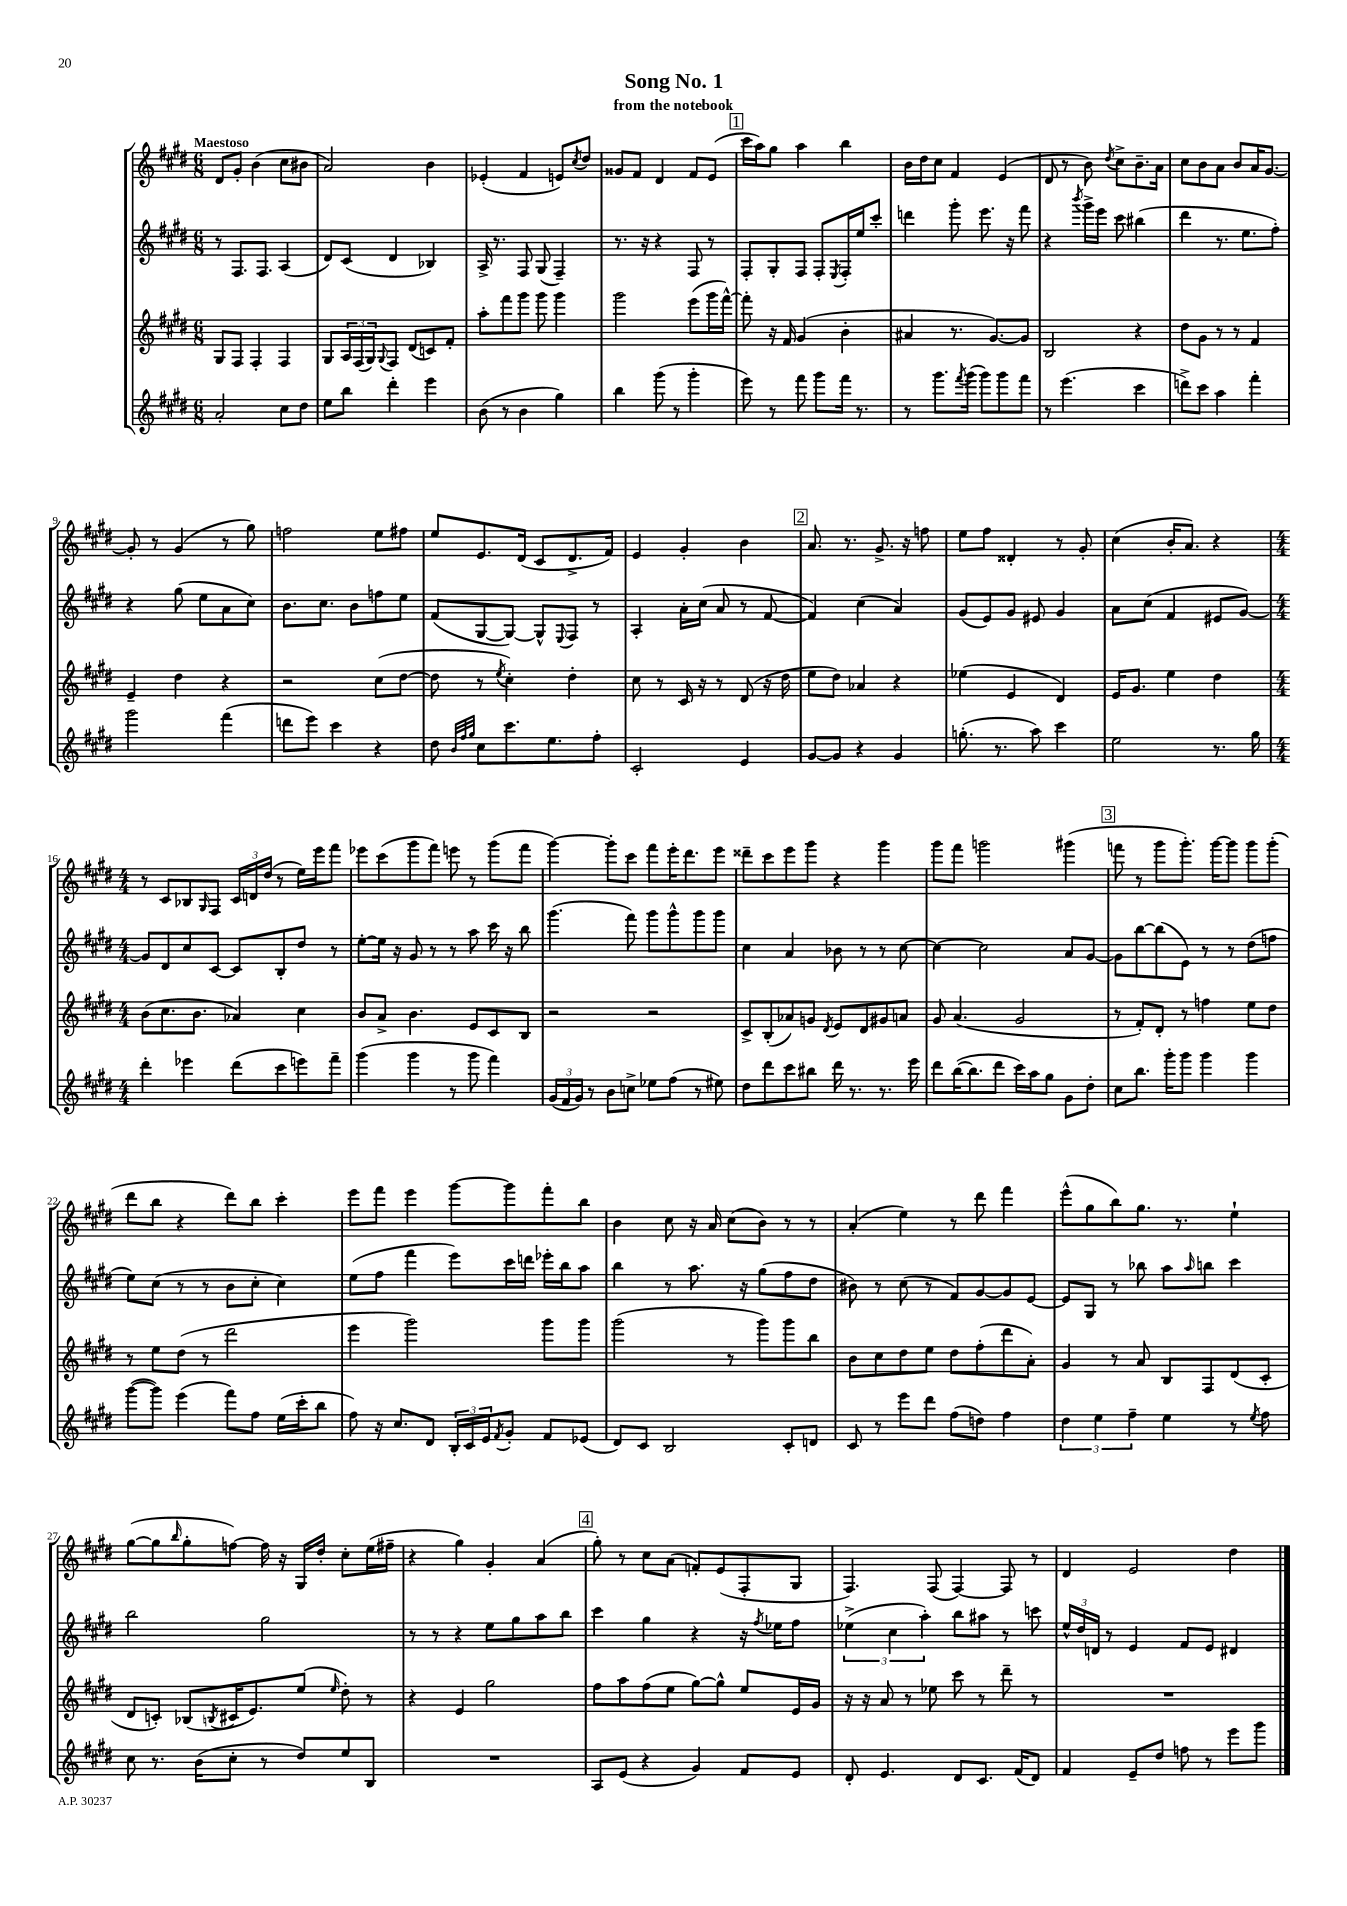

**kern	**kern	**kern	**kern
*part4	*part3	*part2	*part1
*staff4	*staff3	*staff2	*staff1
*clefG2	*clefG2	*clefG2	*clefG2
*k[f#c#g#d#]	*k[f#c#g#d#]	*k[f#c#g#d#]	*k[f#c#g#d#]
*M6/8	*M6/8	*M6/8	*M6/8
=1	=1	=1	=1
!	!	!	!LO:TX:a:B:t=Maestoso
2a'/	8G#/L	8r	8d#/L
.	8F#/J	8.F#/L	8g#'/J
.	4F#'/	.	(4b\
.	.	8.F#/J	.
8cc#\L	4F#/	(4A/	8cc#\L
8dd#\J	.	.	8b#X\J
=2	=2	=2	=2
8ee\L	8G#/L	8d#/L)	2a/)
8bb\J	24A/L	(8c#/J	.
.	(24F#/	.	.
.	24G#/J)	.	.
.	8qqG#/	.	.
4ddd#'\	8F#/J	4d#/	.
.	(8d#/L	.	.
4eee\	8cn/)	4B-X/)	4b\
.	8f#'/J	.	.
=3	=3	=3	=3
(8b\	8aa'\L	16A^/	(4e-X'/
.	.	8.r	.
8r	8fff#\	.	.
4b\	8ggg#\J	8F#/	4f#/
.	8ggg#\	(8G#/	.
4gg#\)	4ggg#\	4F#~/)	8en/L)
.	.	.	8qcc#/
.	.	.	8dd#/J
=4	=4	=4	=4
4bb\	2ggg#\	8.r	8g##X/L
.	.	.	8f#/J
.	.	16r	.
(8ggg#\	.	4r	4d#/
8r	.	.	.
4ggg#'\	(8eee\L	8F#/	8f#/L
.	16ggg#\L	8r	(8e/J
.	[16fff#^^\JJ)	.	.
!!LO:REH:place=s1:t=1
=5	=5	=5	=5
8eee\)	8fff#'\]	8F#'/L	16ccc#\LL
.	.	.	16aa\J)
8r	16r	8G#'/	8gg#\J
.	16f#/	.	.
8fff#\	(4g#/	8F#/J	4aa\
8ggg#\L	.	8F#'/L	.
.	.	8qE/	.
16fff#\Jk	4b'\	16F#'/L	4bb\
8.r	.	16ee/J	.
.	.	8ccc#'/J	.
=6	=6	=6	=6
8r	4a#X/	4dddn\	16b\LL
.	.	.	16dd#\J
8.ggg#\L	.	.	8cc#\J
.	8.r	8ggg#'\	4f#/
8qfff#/	.	.	.
(16ggg#\Jk	.	.	.
8ggg#\L)	.	8.eee\	.
.	[8.g#/L)	.	.
8ggg#\	.	.	(4e/
.	.	16r	.
8fff#\J	8g#/J]	8fff#\	.
=7	=7	=7	=7
8r	2B/	4r	8d#/
(4.eee\	.	.	8r
.	.	8qbbb/	.
.	.	16ggg#^\LL	8b\)
.	.	16eee\JJ	.
.	.	.	8qdd#/
.	.	8ccc#\	8cc#^\L
4ccc#\	4r	(4bb#X\	8.b~\
.	.	.	16a\Jk
=8	=8	=8	=8
8dddn^\L)	8dd#\L	4ddd#\	8cc#\L
8ccc#\J	8g#\J	.	8b\
4aa\	8r	8.r	8a\J
.	8r	.	8b/L
.	.	8.ee\L	.
4fff#'\	4f#/	.	16a/K
.	.	.	[8.g#/J
.	.	8ff#'\J)	.
!!LO:LB:g=z
=9	=9	=9	=9
2ggg#\	4e~/	4r	8g#'/]
.	.	.	8r
.	4dd#\	(8gg#\	(4g#/
.	.	8ee\L	.
(4fff#\	4r	8a\	8r
.	.	8cc#\J)	8gg#\)
=10	=10	=10	=10
8dddn\L	2r	8.b\L	2ffn\
8eee\J)	.	.	.
.	.	8.cc#\J	.
4ccc#\	.	.	.
.	.	8b\L	.
4r	(8cc#\L	8ffn\	8ee\L
.	[8dd#\J	8ee\J	8ff#X\J
=11	=11	=11	=11
8dd#\	8dd#\]	(8f#/L	8ee/L
32qqb/LLL	.	.	.
32qqff#/	.	.	.
32qqgg#/JJJ	.	.	.
8cc#\L	8r	[8G#/	8.e/
.	8qee/	.	.
8.ccc#\	4cc#'\)	8G#/J_)	.
.	.	.	(16d#/Jk
.	.	8G#^^/L]	8c#/L
8.ee\	.	.	.
.	.	8qqE/	.
.	4dd#'\	8F#/J	8.d#^/
8ff#'\J	.	8r	.
.	.	.	16f#/Jk)
=12	=12	=12	=12
2c#'/	8cc#\	4A'/	4e/
.	8r	.	.
.	16c#/	16a'\LL	4g#'/
.	16r	(16cc#\JJ	.
.	8r	8a/	.
4e/	(8d#/	8r	4b\
.	16r	[8f#/	.
.	16dd#\	.	.
!!LO:REH:place=s1:t=2
=13	=13	=13	=13
[8g#/L	8ee\L	4f#/])	8.a/
8g#/J]	8dd#\J)	.	.
.	.	.	8.r
4r	4a-X/	(4cc#\	.
.	.	.	8.g#^/
4g#/	4r	4a/)	.
.	.	.	16r
.	.	.	8ffn\
=14	=14	=14	=14
(8.ggn'\	(4ee-X\	(8g#/L	8ee\L
.	.	8e/)	8ff#\J
8.r	.	.	.
.	4e/	8g#/J	4d##X'/
8aa\)	.	8e#X/	.
4ccc#\	4d#/)	4g#/	8r
.	.	.	8g#'/
=15	=15	=15	=15
2ee\	16e/KL	8a\L	(4cc#\
.	8.g#/J	.	.
.	.	(8cc#\J	.
.	4ee\	4f#/	16b'/KL
.	.	.	8.a/J)
8.r	4dd#\	8e#X/L	4r
.	.	[8g#/J)	.
16gg#\	.	.	.
!!LO:LB:g=z
=16	=16	=16	=16
*M4/4	*M4/4	*M4/4	*M4/4
4ddd#'\	(8b\L	8g#/L]	8r
.	8.cc#\	8d#/	8c#/L
4eee-X\	.	8cc#/	8B-X/
.	8.b\J	.	.
.	.	.	16qqG#/
.	.	[8c#/J	8F#/J
(8ddd#\L	4a-X/)	8c#/L]	24c#/LL
.	.	.	24dn/
.	.	.	(24dd#/JJ
8ccc#\	.	8B'/	8r
8eeen\)	4cc#\	8dd#/J	16ee\LL)
.	.	.	16eee\J
8fff#~\J	.	8r	8fff#\J
=17	=17	=17	=17
(4ggg#\	8b/L	[8ee'\L	8eee-X\L
.	8a^/J	16ee\Jk]	(8ccc#\
.	.	16r	.
4ggg#\	4.b\	8g#/	8ggg#\
.	.	8r	8fff#\J)
8r	.	8r	8eeen\
8ggg#\	8e/L	8aa\	8r
4fff#\)	8c#/	16ccc#\	(8ggg#\L
.	.	16r	.
.	8B/J	8bb\	8fff#\J
=18	=18	=18	=18
(24g#/LL	2r	(4.ggg#\	[4ggg#\)
24f#/	.	.	.
24g#/JJ)	.	.	.
8r	.	.	.
8b\L	.	.	8ggg#'\L]
8ccn^\J	.	8fff#\)	8ccc#\J
8ee-X\L	2r	8ggg#\L	8fff#\L
(8ff#\J	.	8ggg#^^\	16eee'\K
.	.	.	8.ddd#\
8r	.	8ggg#\	.
8ee#X\)	.	8ggg#\J	8eee\J
=19	=19	=19	=19
8dd#\L	8c#^/L	4cc#\	8ddd##X~\L
8ddd#\	(8B'/	.	8ccc#\
8ccc#\	8a-X/)	4a/	8eee\
8bb#X\J	8gn/J	.	8ggg#\J
.	8qd#/	.	.
16ddd#\	8e/L	8b-X\	4r
8.r	.	.	.
.	8d#/	8r	.
8.r	8g#X/	8r	4ggg#\
.	8an/J	[8cc#\	.
16eee\	.	.	.
=20	=20	=20	=20
8ddd#\L	8g#/	4cc#\_	8ggg#\L
([16bb\K	(4.a/	.	8fff#\J
8.bb\]	.	.	.
.	.	2cc#\]	2gggn\
8ddd#\J	.	.	.
16ccc#\LL)	2g#/	.	.
16aa\J	.	.	.
8gg#\J	.	.	.
8g#\L	.	8a/L	(4ggg#X\
8dd#'\J	.	[8g#/J	.
!!LO:REH:place=s1:t=3
=21	=21	=21	=21
8cc#\L	8r	8g#\L]	8fffn\
8.bb\J	8f#'/L)	[8bb\	8r
.	8d#'/J	(8bb\]	8ggg#\L
16ggg#'\KL	.	.	.
8ggg#\J	8r	8e\J)	8.ggg#'\J)
4ggg#\	4ffn\	8r	.
.	.	.	[16ggg#\KL
.	.	8r	8ggg#\J]
4ggg#\	8ee\L	(8dd#\L	8ggg#\L
.	8dd#\J	8ffn\J	(8ggg#'\J
!!LO:LB:g=z
=22	=22	=22	=22
([8ggg#\L	8r	8ee\L)	8ddd#\L
8ggg#\J])	8ee\L	(8cc#\J	8bb\J
(4eee\	(8dd#\J	8r	4r
.	8r	8r	.
8fff#\L)	2ddd#\	8b\L	8ddd#\L)
8ff#\J	.	8cc#'\J	8bb\J
(16ee\LL	.	4cc#\)	4ccc#'\
16ccc#'\J	.	.	.
8bb\J	.	.	.
=23	=23	=23	=23
8ff#\)	4eee\	(8ee\L	8eee\L
16r	.	8ff#\J	8fff#\J
8.cc#/L	.	.	.
.	2ggg#\)	4fff#\	4eee\
8d#/J	.	.	.
24B'/LL	.	8eee\L)	[8ggg#\L
24c#/	.	.	.
24e/J	.	.	.
8qf#/	.	.	.
8g#'/J	.	16ccc#\L	8ggg#\]
.	.	16dddn\JJ	.
8f#/L	8ggg#\L	16eee-X'\LL	8fff#'\
.	.	16bb\J	.
(8e-X/J	8ggg#\J	8aa\J	8bb\J
=24	=24	=24	=24
8d#/L)	(2ggg#\	4bb\	4b\
8c#/J	.	.	.
2B/	.	8r	8cc#\
.	.	8.aa\	16r
.	.	.	16a/
.	8r	.	(8cc#\L
.	.	16r	.
.	8ggg#\L)	(8gg#\L	8b\J)
8c#'/L	8ggg#\	8ff#\	8r
8dn/J	8bb\J	8dd#\J	8r
=25	=25	=25	=25
8c#/	8b\L	8b#X\)	(4a'/
8r	8cc#\	8r	.
8eee\L	8dd#\	(8cc#\	4ee\)
8ddd#\J	8ee\J	8r	.
(8ff#\L	8dd#\L	8f#/L)	8r
8ddn\J)	(8ff#'\	[8g#/	8ddd#\
4ff#\	8ddd#\	8g#/]	4fff#\
.	8a'\J)	[8e/J	.
=26	=26	=26	=26
6dd#\	4g#/	8e/L]	(8eee^^\L
.	.	8G#/J	8gg#\
6ee\	.	.	.
.	8r	8r	8bb\)
6ff#~\	.	.	.
.	8a/	8bb-X\	8.gg#\J
4ee\	8B/L	8aa\L	.
.	.	.	8.r
.	.	16qqaa/	.
.	8F#/	8bbn\J	.
8r	(8d#/	4ccc#\	4ee`\
8qee/	.	.	.
8ff#\	8c#'/J	.	.
!!LO:LB:g=z
=27	=27	=27	=27
8cc#\	8d#/L	2bb\	([8gg#\L
8.r	8cn'/J)	.	8gg#\]
.	.	.	16qqbb/
.	(8B-X/L	.	8gg#'\
(16b\KL	.	.	.
.	8qBn/	.	.
8cc#'\J	16c#X/K	.	[8ffn\J)
.	8.e/)	.	.
8r	.	2gg#\	16ff\]
.	.	.	16r
8dd#/L)	(8ee/J	.	16G#/LL
.	.	.	16dd#'/JJ
.	16qqee/	.	.
8ee/	8dd#'\)	.	8cc#'\L
8B/J	8r	.	(16ee\L
.	.	.	16ff#X~\JJ
=28	=28	=28	=28
1r	4r	8r	4r
.	.	8r	.
.	4e/	4r	4gg#\)
.	2gg#\	8ee\L	4g#'/
.	.	8gg#\	.
.	.	8aa\	(4a/
.	.	8bb\J	.
!!LO:REH:place=s1:t=4
=29	=29	=29	=29
8A/L	8ff#\L	4ccc#\	8gg#'\)
(8e/J	8aa\	.	8r
4r	(8ff#\	4gg#\	8cc#\L
.	8ee\J	.	(8a\J
4g#/)	[8gg#\L)	4r	8fn'/L)
.	8gg#^^\J]	.	(8e/
8f#/L	8ee/L	16r	8F#'/
.	.	8qff#/	.
.	.	16ee-X\KL	.
8e/J	16e/L	8ff#\J	8G#/J
.	16g#/JJ	.	.
=30	=30	=30	=30
8d#'/	16r	(6ee-X^\	4.F#/)
.	16r	.	.
4.e/	8a/	.	.
.	.	6cc#\	.
.	8r	.	.
.	.	6aa'\)	.
.	8ee-X\	.	(8F#/
8d#/L	8ccc#\	8bb\L	[4F#/)
8.c#/J	8r	8aa#X\J	.
.	8ddd#~\	8r	8F#/]
(16f#/KL	.	.	.
8d#/J)	8r	8cccn\	8r
=31	=31	=31	=31
4f#/	1r	24ee^^/LL	4d#/
.	.	24dd#/	.
.	.	24dn/JJ	.
.	.	8r	.
8e~/L	.	4e/	2e/
8dd#/J	.	.	.
8ffn\	.	8f#/L	.
8r	.	8e/J	.
8eee\L	.	4d#X/	4dd#\
8ggg#\J	.	.	.
==	==	==	==
*-	*-	*-	*-
